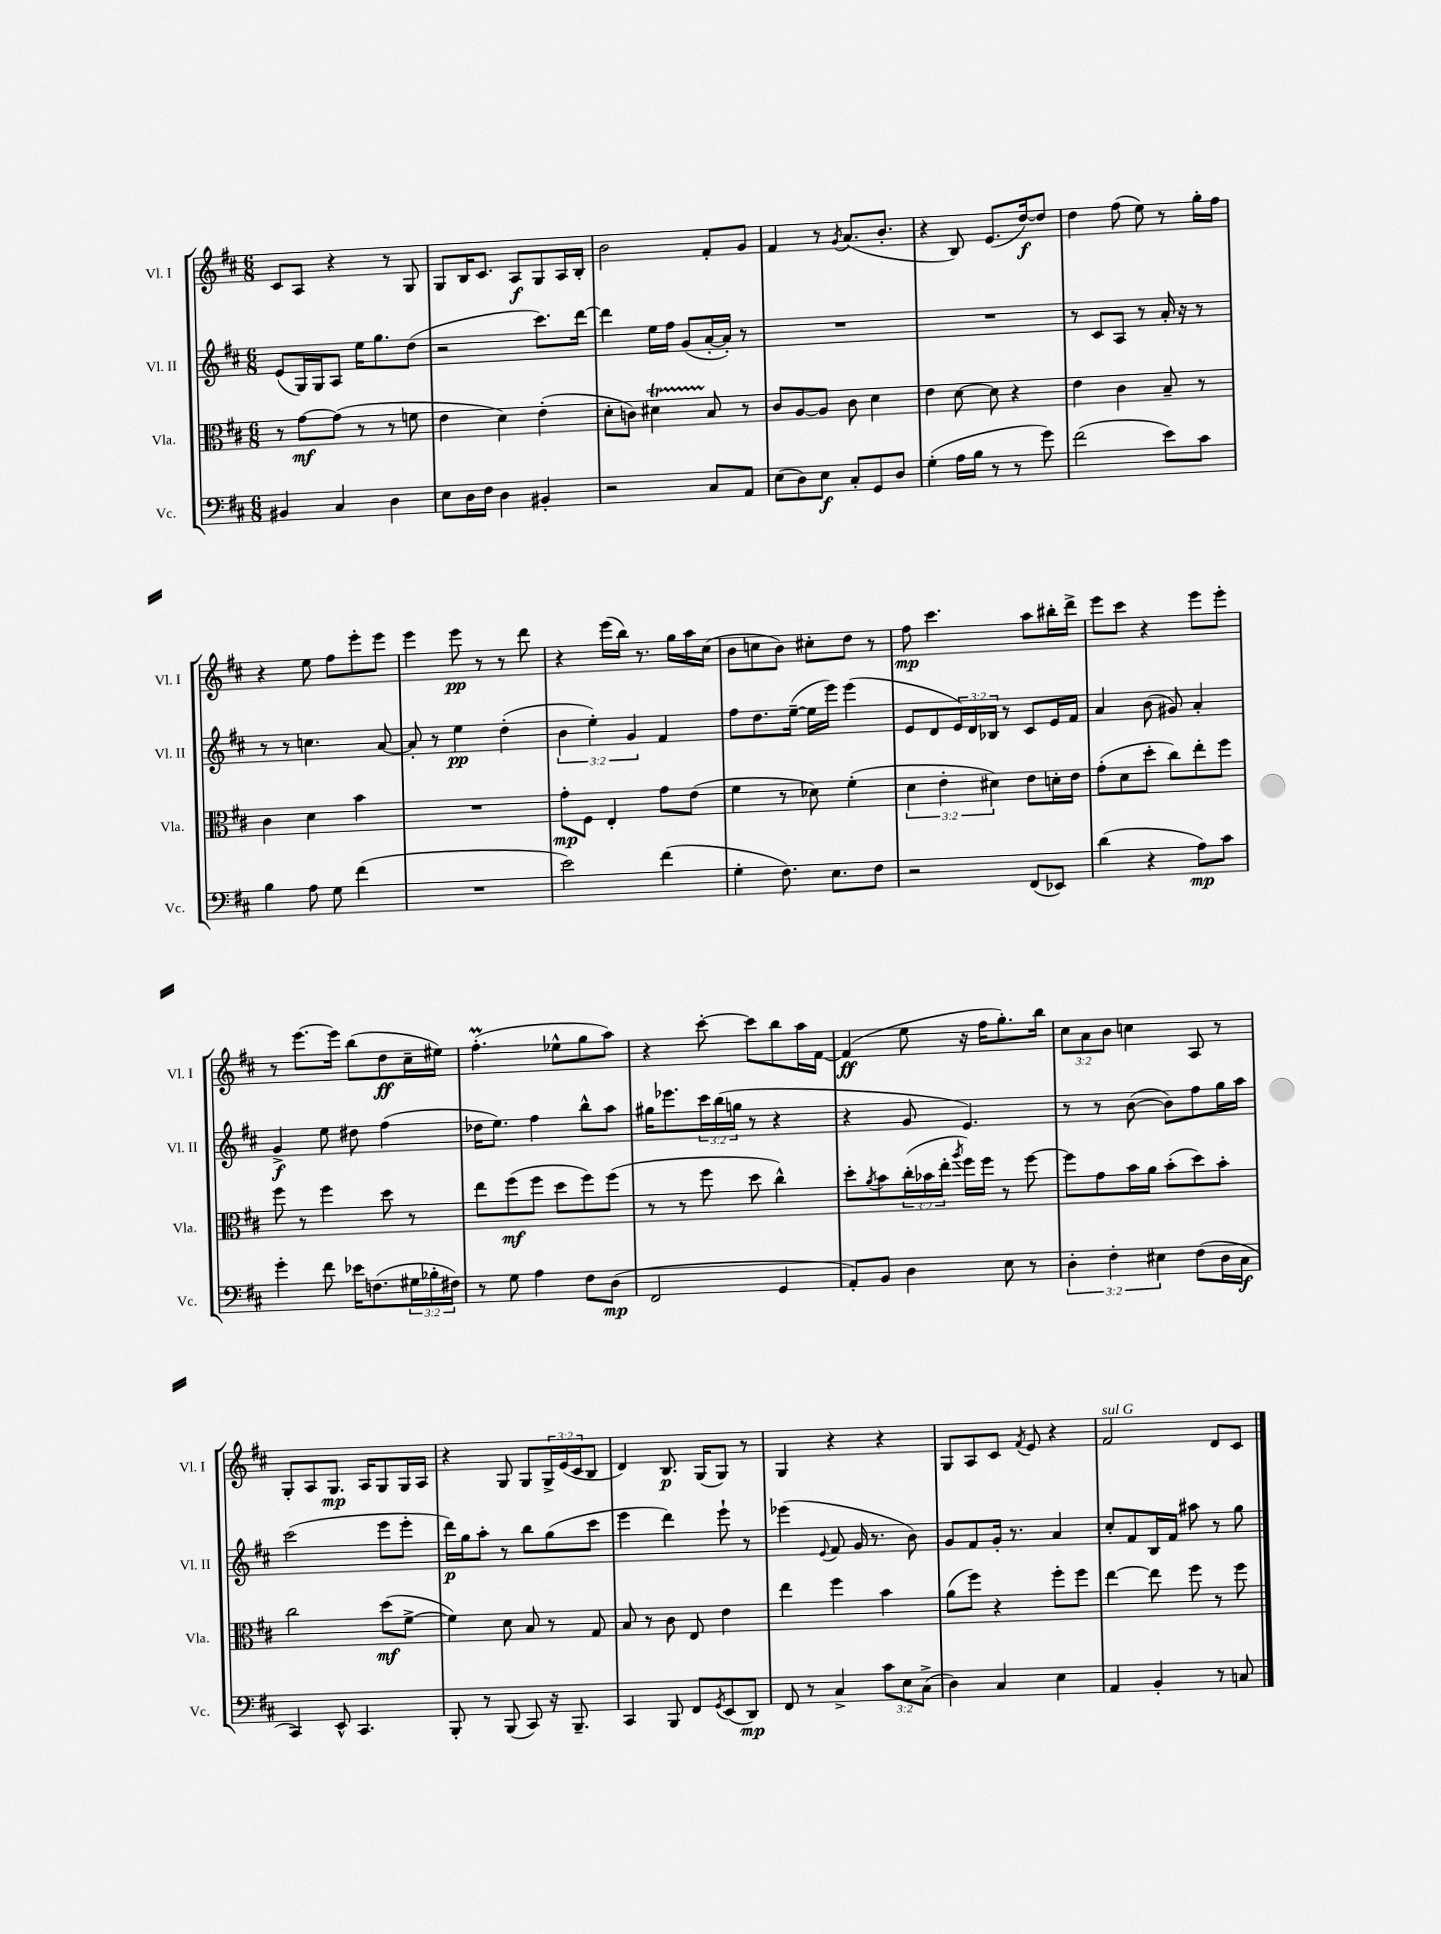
<<
\new StaffGroup <<
\new Staff = "s0" \with { instrumentName = "Vl. I" shortInstrumentName = "Vl. I" } {
    \clef treble \key d \major \numericTimeSignature \time 6/8 \override Staff.TupletNumber.text = #tuplet-number::calc-fraction-text
    cis'8 a8 r4 r8 g8 |
    g8 b16 cis'8. a8\f g8 a16 b16-. |
    b'2 fis'8-. g'8 |
    fis'4 r8 \acciaccatura { g'8 } a'8.( b'8.-. |
    r4 b8) e'8.( d''16~\f) d''8 |
    d''4 fis''8( e''8) r8 g''16-. fis''16 |
    r4 e''8 fis''8 e'''8-. e'''8 |
    e'''4 e'''8\pp r8 r8 d'''8 |
    r4 e'''16( b''16) r8. g''16 a''16 cis''16( |
    b'8 c''8 b'8) cis''8-. d''8 r8 |
    fis''8\mp cis'''4. a''8 bis''16-. d'''16-> |
    e'''8 cis'''8 r4 e'''8 e'''8-. |
    r8 e'''8.~ e'''16 b''8( d''8\ff cis''16-- eis''16) |
    fis''4.-.\prall( ees''8-^ g''8 a''8) |
    r4 cis'''8~-. cis'''8 b''8 a''16 fis'16~ |
    fis'4\ff( e''8 r16 fis''16 g''8.-.) b''16 |
    \tuplet 3/2 { cis''8 a'8 b'8 } c''4 a8 r8 |
    g8-. a8 g8.\mp a16 g8 g16 a16 |
    r4 g8 g8 \tuplet 3/2 { g16-> e'16( cis'16 } b8 |
    d'4) b8.\p g16( g8) r8 |
    g4 r4 r4 |
    g8 a8 cis'8 \acciaccatura { fis'8 } e'8 r4 |
    fis'2^\markup { \italic "sul G" } d'8 cis'8 \bar "|." |
}
\new Staff = "s1" \with { instrumentName = "Vl. II" shortInstrumentName = "Vl. II" } {
    \clef treble \key d \major \numericTimeSignature \time 6/8 \override Staff.TupletNumber.text = #tuplet-number::calc-fraction-text
    e'8( g16) g16 a8 e''16 g''8. d''8( |
    r2 cis'''8.) d'''16~ |
    d'''4 e''16 fis''16 g'8( a'16~-. a'16-.) r8 |
    R2. |
    R2. |
    r8 cis'8 a8 r8 a'16-. r16 r8 |
    r8 r8 c''4. a'8~ |
    a'8-. r8 e''4\pp d''4-.( |
    \tuplet 3/2 { b'4 e''4-.) g'4 } fis'4 |
    fis''8 d''8. e''16~--( e''16 e'''16) e'''4( |
    e'8 d'8 \tuplet 3/2 { e'16) d'16 bes16 } r8 cis'8 e'16 fis'16 |
    a'4 b'8( gis'8) a'4-. |
    g'4->\f e''8 dis''8 fis''4( |
    des''16 e''8.) fis''4 b''8-^ a''8 |
    gis''16 ees'''8. \tuplet 3/2 { cis'''16 b''16( g''16 } r8 r4 |
    r4 g'8 e'4.) |
    r8 r8 b'8~( b'8) fis''8 g''16 a''16 |
    cis'''2( e'''8 e'''8-. |
    d'''16\p) g''16 a''8-. r8 b''8 g''8( cis'''8 |
    e'''4 d'''4) e'''8-! r8 |
    ees'''4( \appoggiatura { e'8 } fis'8 g'16 r8. b'8) |
    g'8 fis'8 g'16-. r8. a'4 |
    cis''8-. fis'8 b16 fis'16 ais''8 r8 g''8 \bar "|." |
}
\new Staff = "s2" \with { instrumentName = "Vla." shortInstrumentName = "Vla." } {
    \clef alto \key d \major \numericTimeSignature \time 6/8 \override Staff.TupletNumber.text = #tuplet-number::calc-fraction-text
    r8 g'8~\mf g'8( r8 r8 f'8 |
    e'4 d'4) e'4-.( |
    d'8-. c'8) dis'4\startTrillSpan b8\stopTrillSpan r8 |
    cis'8 a8~ a8 cis'8 d'4 |
    e'4 d'8~ d'8 r4 |
    e'4 cis'4 b8-- r8 |
    cis'4 d'4 b'4 |
    R2. |
    g'8-.\mp fis8 e4-. g'8 e'8( |
    fis'4 r8 des'8) fis'4-.( |
    \tuplet 3/2 { d'4 e'4-. dis'4) } e'8 d'16-. e'16 |
    g'8-.( d'8 d''8-. cis''8) e''8-. fis''8 |
    fis''8 r8 fis''4 d''8 r8 |
    e''8 fis''8\mf( fis''8 d''8 fis''8) fis''8( |
    r8 r8 fis''8 d''8 cis''4-^) |
    d''8-. \acciaccatura { a'8 } b'8 \tuplet 3/2 { cis''16-.( bes'16 e''16-. } \acciaccatura { a''8 } fis''16) fis''16 r8 fis''8~ |
    fis''8 g'8 b'16 a'16 b'8-.( d''8) b'8-. |
    cis''2 d''8\mf( fis'8~-> |
    fis'4) d'8 b8 r8 g8 |
    b8 r8 cis'8 e8 e'4 |
    e''4 fis''4 b'4 |
    a'8( fis''8) r4 fis''8-. fis''8 |
    e''4~ e''8 fis''8 r8 fis''8 \bar "|." |
}
\new Staff = "s3" \with { instrumentName = "Vc." shortInstrumentName = "Vc." } {
    \clef bass \key d \major \numericTimeSignature \time 6/8 \override Staff.TupletNumber.text = #tuplet-number::calc-fraction-text
    bis,4 cis4 d4 |
    e8 d16 fis16 d4 bis,4-. |
    r2 cis8 a,8 |
    e8( d8) e8\f cis8-. g,8 d8 |
    g4-.( a16 b16 r8 r8 g'8) |
    fis'2( e'8) cis'8 |
    b4 a8 g8 fis'4( |
    R2. |
    e'2) fis'4( |
    g4-. fis8.) e8. fis8 |
    r2 fis,8( ees,8) |
    d'4( r4 a8\mp) cis'8 |
    g'4-. fis'8 ees'16 f8.( \tuplet 3/2 { gis16 bes16-. fis16) } |
    r8 g8 a4 fis8 d8\mp( |
    fis,2 g,4 |
    a,8-.) b,8 d4 e8 r8 |
    \tuplet 3/2 { d4-. fis4-. eis4 } fis8( d16 cis16\f |
    cis,4) e,8-^ cis,4. |
    b,,8-. r8 b,,8( cis,8) r16 b,,8.-- |
    cis,4 b,,8 fis,8 \acciaccatura { g,8 } e,8( d,8\mp) |
    fis,8 r8 cis4-> \tuplet 3/2 { cis'8 e8 cis8->( } |
    d4) cis4 e4 |
    a,4 b,4-. r8 c8 \bar "|." |
}
>>
>>
\layout { \context { \Score \remove "Bar_number_engraver" } }
